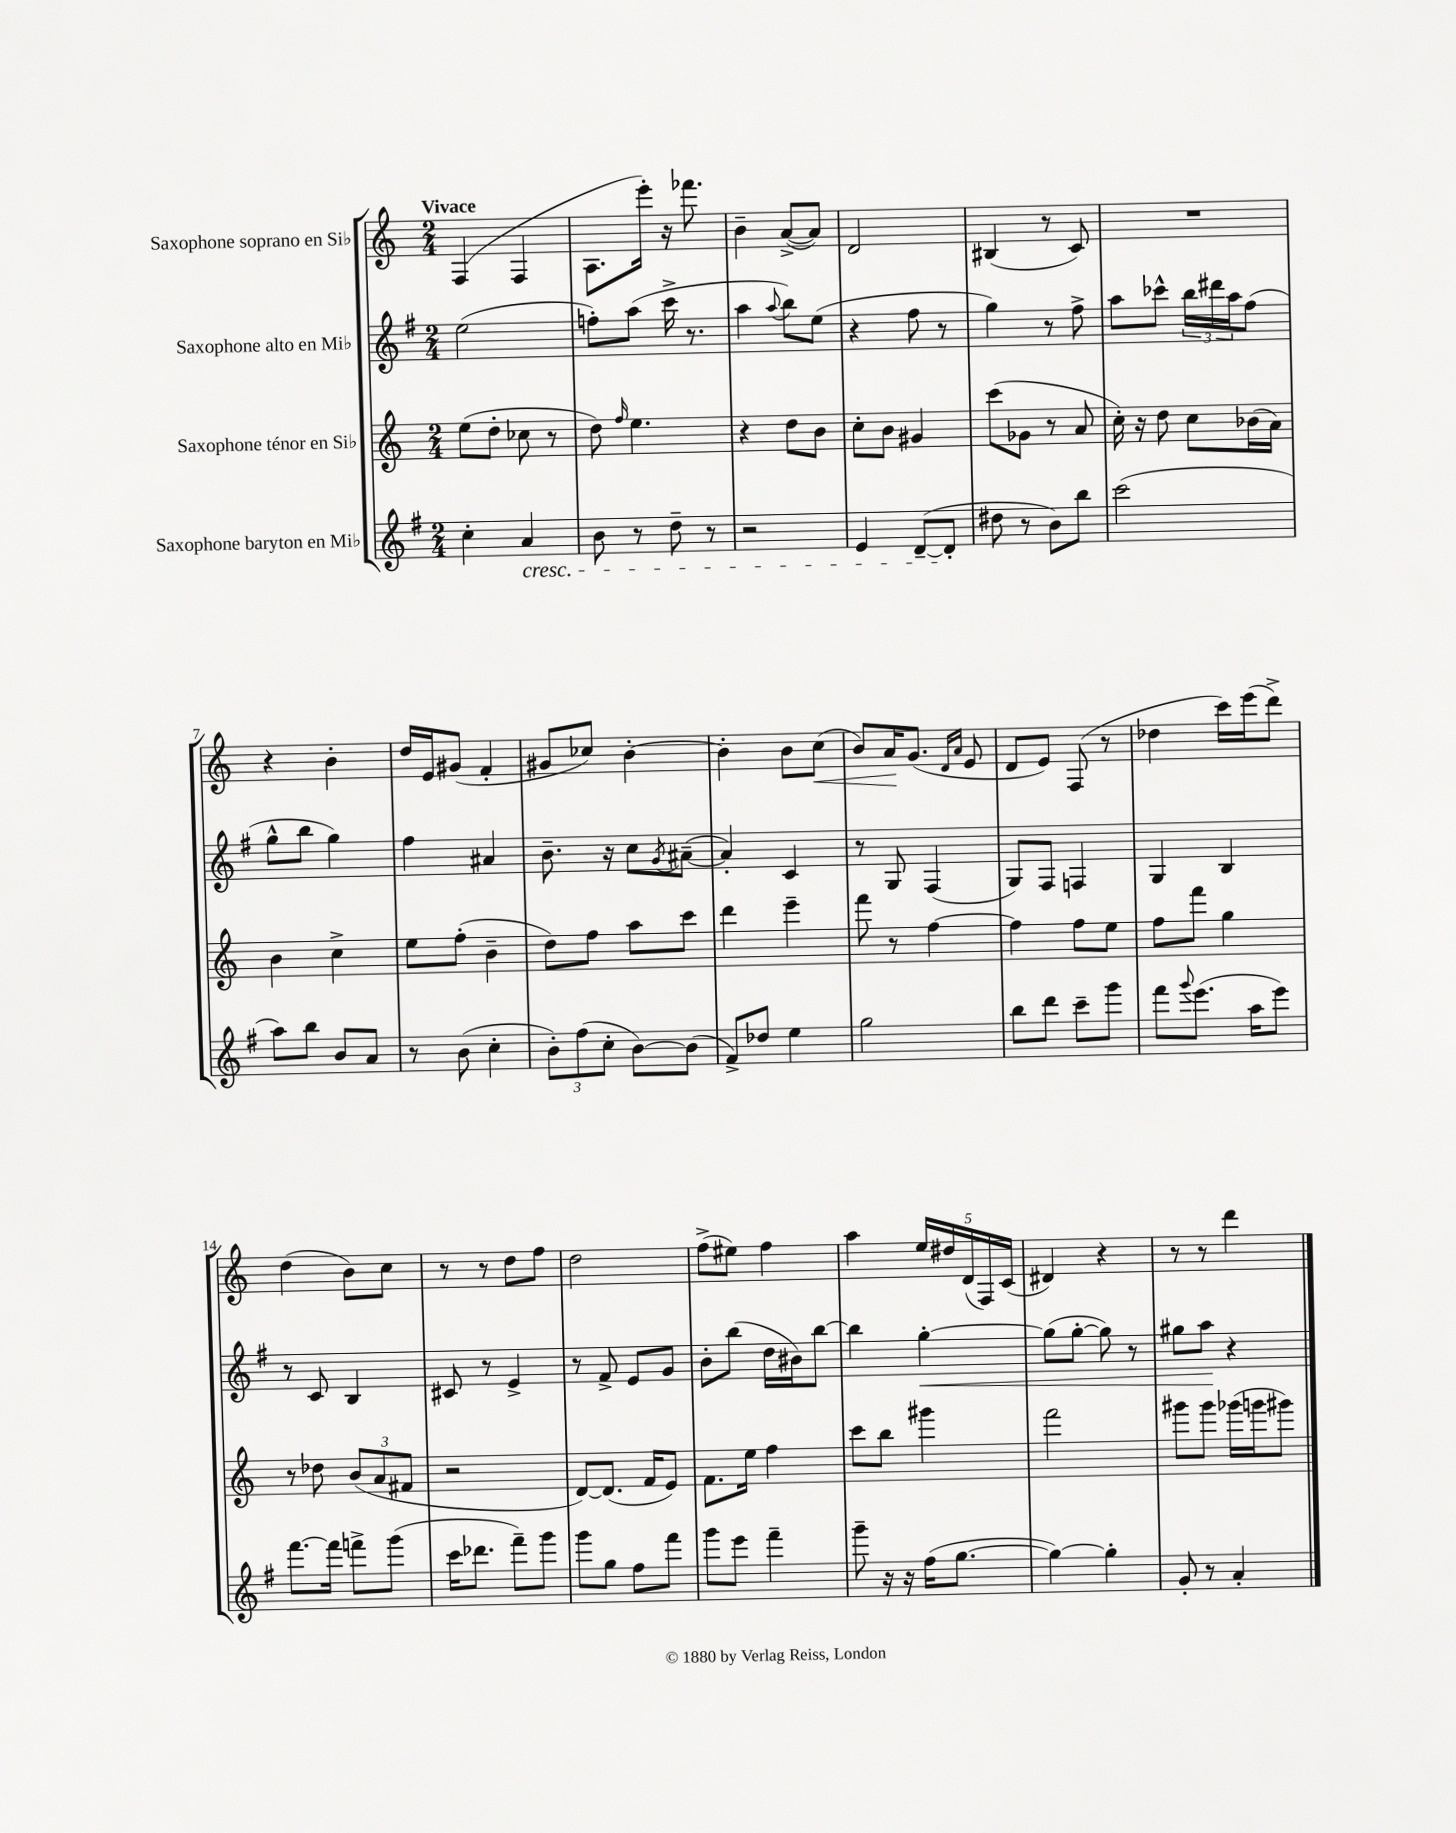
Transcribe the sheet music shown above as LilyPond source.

<<
\new StaffGroup <<
\new Staff = "s0" \with { instrumentName = "Saxophone soprano en Sib" } {
    \clef treble \key c \major \numericTimeSignature \time 2/4 \tempo "Vivace"
    f4( f4 |
    a8. e'''16-.) r16 fes'''8. |
    b'4-- a'8~->( a'8) |
    d'2 |
    bis4( r8 c'8) |
    R2 |
    r4 b'4-. |
    d''16 e'16 gis'8( f'4-. |
    gis'8 ces''8) b'4~-. |
    b'4-. b'8 c''8\<( |
    b'8) a'16\! g'8.( \grace { d'16 a'16 } e'8 |
    d'8 e'8) f8( r8 |
    des''4 c'''16) e'''16( d'''8->) |
    d''4( b'8) c''8 |
    r8 r8 d''8 f''8 |
    d''2 |
    f''8->( eis''8) f''4 |
    a''4 \tuplet 5/4 { e''16 dis''16 d'16( f16) c'16( } |
    dis'4) r4 |
    r8 r8 d'''4 \bar "|." |
}
\new Staff = "s1" \with { instrumentName = "Saxophone alto en Mib" } {
    \clef treble \key g \major \numericTimeSignature \time 2/4
    e''2( |
    f''8-.) a''8( c'''16-> r8. |
    a''4 \appoggiatura { a''8 } b''8) e''8( |
    r4 fis''8 r8 |
    g''4) r8 fis''8-> |
    a''8 ces'''8-^ \tuplet 3/2 { b''16 dis'''16 a''16 } fis''8( |
    g''8-^ b''8 g''4) |
    fis''4 ais'4 |
    b'8.-- r16 c''8 \acciaccatura { g'8 } ais'8~--( |
    ais'4-.) c'4 |
    r8 g8 fis4( |
    g8) fis8 f4 |
    g4 b4 |
    r8 c'8 b4 |
    cis'8 r8 e'4-> |
    r8 fis'8-> e'8 g'8 |
    b'8-. b''8( d''16 bis'16) b''8~ |
    b''4 g''4~-.\< |
    g''8( g''8~-. g''8) r8 |
    gis''8 a''8\! r4 \bar "|." |
}
\new Staff = "s2" \with { instrumentName = "Saxophone ténor en Sib" } {
    \clef treble \key c \major \numericTimeSignature \time 2/4
    e''8( d''8-. ces''8 r8 |
    d''8) \grace { f''16 } e''4. |
    r4 d''8 b'8 |
    c''8-. b'8 gis'4 |
    c'''8( ges'8 r8 a'8 |
    c''16-.) r16 d''8 c''8 bes'16( a'16) |
    b'4 c''4-> |
    e''8 f''8-.( b'4-- |
    d''8) f''8 a''8 c'''8 |
    d'''4 e'''4-- |
    f'''8 r8 f''4~ |
    f''4 f''8 e''8 |
    f''8 f'''8 g''4 |
    r8 des''8 \tuplet 3/2 { b'8( a'8 fis'8 } |
    r2 |
    d'8~) d'8.( f'16 e'8) |
    f'8. e''16 f''4 |
    c'''8 b''8 gis'''4 |
    f'''2 |
    gis'''8 gis'''8 ges'''16( g'''16 gis'''8) \bar "|." |
}
\new Staff = "s3" \with { instrumentName = "Saxophone baryton en Mib" } {
    \clef treble \key g \major \numericTimeSignature \time 2/4
    c''4-. a'4\cresc |
    b'8 r8 d''8-- r8 |
    r2 |
    e'4 d'8~--( d'8-.\! |
    dis''8 r8 b'8) b''8 |
    c'''2( |
    a''8) b''8 b'8 a'8 |
    r8 b'8( c''4-. |
    \tuplet 3/2 { b'8-.) fis''8( c''8-. } b'8~) b'8( |
    fis'8->) des''8 e''4 |
    g''2 |
    b''8 d'''8 c'''8-- g'''8 |
    fis'''8 \appoggiatura { g'''8 } e'''8.( a''16 e'''8) |
    fis'''8.~ fis'''16 f'''8-> g'''8( |
    c'''16 des'''8. fis'''8--) g'''8 |
    g'''8 g''8 fis''8 fis'''8 |
    g'''8 e'''8 fis'''4-- |
    g'''8-- r16 r16 fis''16( g''8.~ |
    g''4~) g''4-. |
    g'8-. r8 a'4-. \bar "|." |
}
>>
>>
